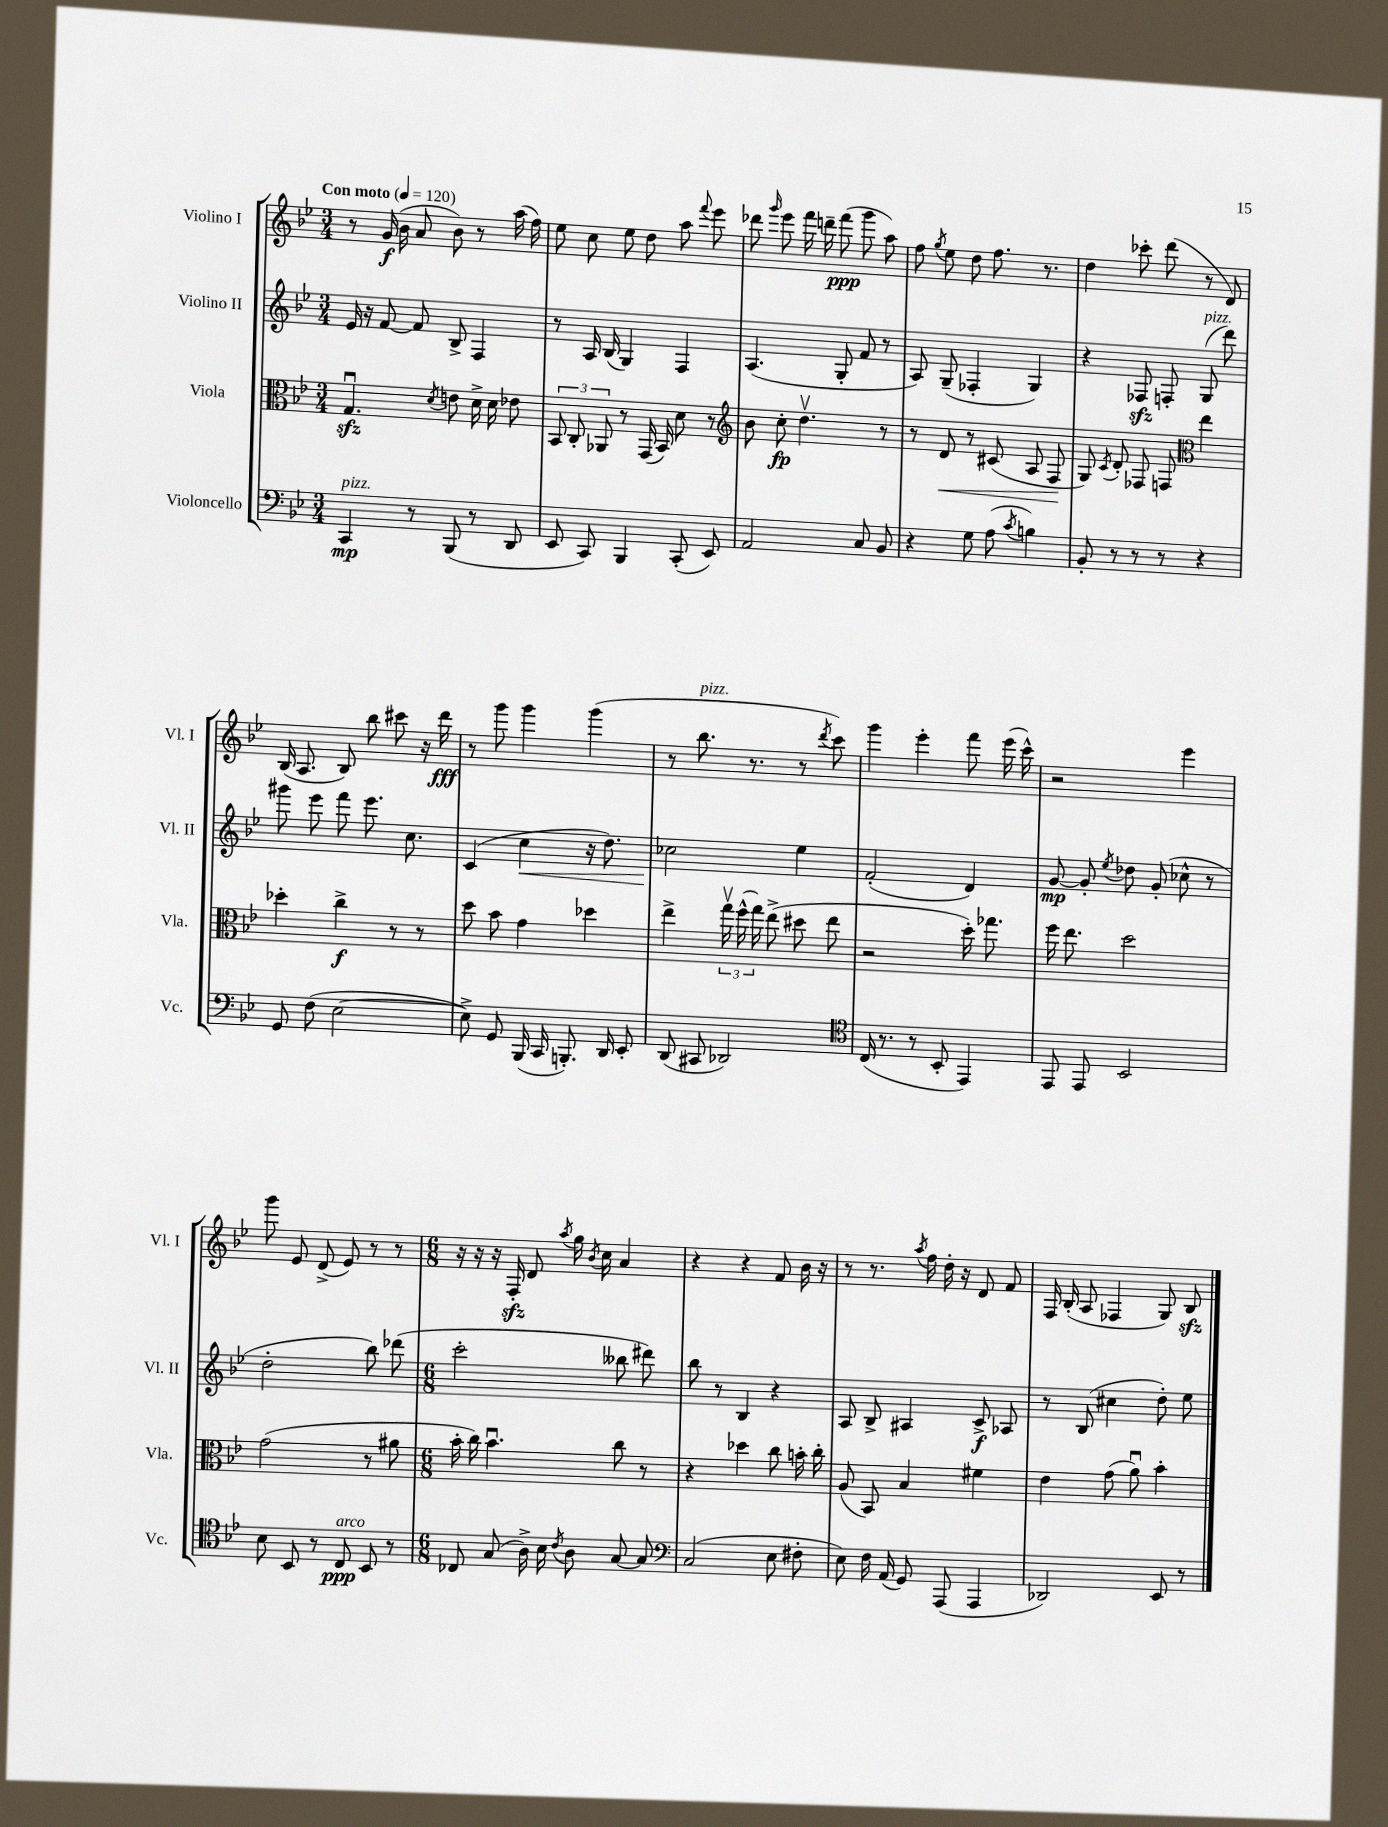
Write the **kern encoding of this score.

**kern	**dynam	**kern	**dynam	**kern	**dynam	**kern	**dynam
*part4	*part4	*part3	*part3	*part2	*part2	*part1	*part1
*staff4	*staff4	*staff3	*staff3	*staff2	*staff2	*staff1	*staff1
*I"Violoncello	*	*I"Viola	*	*I"Violino II	*	*I"Violino I	*
*I'Vc.	*	*I'Vla.	*	*I'Vl. II	*	*I'Vl. I	*
*clefF4	*	*clefC3	*	*clefG2	*	*clefG2	*
*k[b-e-]	*	*k[b-e-]	*	*k[b-e-]	*	*k[b-e-]	*
*M3/4	*	*M3/4	*	*M3/4	*	*M3/4	*
*MM120	*	*MM120	*	*MM120	*	*MM120	*
=1	=1	=1	=1	=1	=1	=1	=1
!	!	!	!	!	!	!LO:TX:a:B:t=Con moto	!
!LO:TX:a:i:t=pizz.	!	!	!	!	!	!	!
4CC/	mp	4.Gzzu/	.	16e-/	.	8r	.
.	.	.	.	16r	.	.	.
.	.	.	.	[8f/	.	(16g/	f
.	.	.	.	.	.	16b-\	.
8r	.	.	.	8f/]	.	8a/	.
.	.	8qd/	.	.	.	.	.
(8BBB-/	.	8en\	.	8B-^/	.	8b-\)	.
8r	.	16d^\	.	4F/	.	8r	.
.	.	16d\	.	.	.	.	.
8DD/	.	8e-X\	.	.	.	(16aa\	.
.	.	.	.	.	.	16ff\)	.
=2	=2	=2	=2	=2	=2	=2	=2
8EE-/	.	12BB-/	.	8r	.	8ee-\	.
.	.	12C'/	.	.	.	.	.
8CC/)	.	.	.	16A/	.	8cc\	.
.	.	12AA-X/	.	.	.	.	.
.	.	.	.	(16B-/	.	.	.
4BBB-/	.	8r	.	4G/)	.	8ee-\	.
.	.	(16GG/	.	.	.	8dd\	.
.	.	16BB-/)	.	.	.	.	.
(8CC'/	.	8d\	.	4F/	.	8aa\	.
.	.	.	.	.	.	8qqfff/	.
8EE-/)	.	8r	.	.	.	8eee-\	.
=3	=3	=3	=3	=3	=3	=3	=3
*	*	*clefG2	*	*	*	*	*
2AA/	.	8b-\	.	(4.A/	.	8ddd-X\	.
.	.	.	.	.	.	16qqggg/	.
.	.	8cc'\	fp	.	.	8eee-\	.
.	.	4.ddv\	.	.	.	16fff\	.
.	.	.	.	.	.	16dddn~\	.
.	.	.	.	8G'/	.	(8fff\	ppp
8C/	.	.	.	8f/	.	8ggg\	.
8BB-/	.	8r	.	8r	.	8aa\)	.
=4	=4	=4	=4	=4	=4	=4	=4
4r	.	8r	.	8A/)	.	8ff\	.
.	.	.	.	.	.	8qgg/	.
!	!	!	!LO:HP:b	!	!	!	!
.	.	8d/	<	(8G~/	.	8ee-\	.
8G\	.	8r	.	4F-X'/	.	8dd\	.
(8A\	.	(8c#X/	.	.	.	8.ff\	.
8qc/	.	.	.	.	.	.	.
4Bn\)	.	8A/	.	4G/)	.	.	.
.	.	.	.	.	.	8.r	.
.	.	8F/	.	.	.	.	.
.	.	.	[	.	.	.	.
=5	=5	=5	=5	=5	=5	=5	=5
8BB-'/	.	8G/)	.	4r	.	4dd\	.
.	.	8qc/	.	.	.	.	.
8r	.	8d'/	.	.	.	.	.
8r	.	8F-X/	.	8F-Xzz/	.	8ccc-X'\	.
8r	.	8Fn/	.	8Fn'/	.	(8ddd\	.
*	*	*clefC3	*	*	*	*	*
!	!	!	!	!LO:TX:a:i:t=pizz.	!	!	!
4r	.	4ee-\	.	(8G/	.	8r	.
.	.	.	.	8ddd\)	.	8d/)	.
!!LO:LB:g=z
=6	=6	=6	=6	=6	=6	=6	=6
8GG/	.	4dd-X'\	.	8ggg#X\	.	(16B-/	.
.	.	.	.	.	.	8.A/	.
(8F\	.	.	.	8eee-\	.	.	.
[2E-\	.	4cc^\	f	8fff\	.	8B-/)	.
.	.	.	.	8.eee-\	.	8bb-\	.
.	.	8r	.	.	.	8ccc#X\	.
.	.	.	.	8.cc\	.	.	.
.	.	8r	.	.	.	16r	.
.	.	.	.	.	.	16ddd\	fff
=7	=7	=7	=7	=7	=7	=7	=7
8E-^\])	.	8dd\	.	(4c/	.	8r	.
8GG/	.	8b-\	.	.	.	8ggg\	.
!	!	!	!	!	!LO:HP:b	!	!
(16BBB-/	.	4g\	.	4cc\	<	4ggg\	.
16CC/	.	.	.	.	.	.	.
8.BBBn'/)	.	.	.	.	.	.	.
.	.	4dd-X\	.	16r	.	(4ggg\	.
16DD/	.	.	.	8.dd\)	.	.	.
8EE-'/	.	.	.	.	.	.	.
=8	=8	=8	=8	=8	=8	=8	=8
(8DD/	.	4ee-^\	.	2cc-X\	.	8r	.
!	!	!	!	!	!	!LO:TX:a:i:t=pizz.	!
8CC#X/	.	.	.	.	.	8.bb-\	.
2DD-X/)	.	24ggv\	.	.	.	.	.
.	.	(24ff^^\	.	.	.	.	.
.	.	.	.	.	.	8.r	.
.	.	24gg\)	.	.	.	.	.
.	.	(8ee-^\	.	.	.	.	.
.	.	8dd#X\	.	4ee-\	[	8r	.
.	.	.	.	.	.	8qddd/	.
.	.	8ee-\	.	.	.	8ccc\)	.
=9	=9	=9	=9	=9	=9	=9	=9
*clefC4	*	*	*	*	*	*	*
(16C/	.	2r	.	(2f'/	.	4ggg\	.
8.r	.	.	.	.	.	.	.
8r	.	.	.	.	.	4eee-'\	.
8BB-'/	.	.	.	.	.	.	.
4EE-/)	.	16dd'\)	.	4d/)	.	8fff\	.
.	.	8.gg-X\	.	.	.	.	.
.	.	.	.	.	.	(16eee-\	.
.	.	.	.	.	.	16ccc^^\)	.
=10	=10	=10	=10	=10	=10	=10	=10
8EE-/	.	16ff\	.	[8g/	mp	2r	.
.	.	8.ee-\	.	.	.	.	.
8EE-/	.	.	.	8g'/]	.	.	.
.	.	.	.	8qee-/	.	.	.
2BB-/	.	2dd\	.	8dd-X\	.	.	.
.	.	.	.	(8g'/	.	.	.
.	.	.	.	8cc-X^^\	.	4eee-\	.
.	.	.	.	8r	.	.	.
!!LO:LB:g=z
=11	=11	=11	=11	=11	=11	=11	=11
8B-\	.	(2g\	.	2dd'\	.	8ggg\	.
8BB-/	.	.	.	.	.	8e-/	.
8r	.	.	.	.	.	(8d^/	.
!LO:TX:a:i:t=arco	!	!	!	!	!	!	!
8C/	ppp	.	.	.	.	8e-/)	.
8BB-/	.	8r	.	8bb-\)	.	8r	.
8r	.	8a#X\	.	(8ddd-X\	.	8r	.
=12	=12	=12	=12	=12	=12	=12	=12
*M6/8	*	*M6/8	*	*M6/8	*	*M6/8	*
8C-X/	.	16b-'\	.	2ccc'\	.	16r	.
.	.	16cc\)	.	.	.	16r	.
(8G/	.	4.b-u\	.	.	.	16r	.
.	.	.	.	.	.	16Fzz'/	.
16A^\)	.	.	.	.	.	8d/	.
16B-\	.	.	.	.	.	.	.
8qc/	.	.	.	.	.	8qaa/	.
8A\	.	.	.	.	.	16gg\	.
.	.	.	.	.	.	8qb-/	.
.	.	.	.	.	.	16cc\	.
[8G/	.	8cc\	.	8bb--X\	.	4a/	.
8G/]	.	8r	.	8ddd#X\)	.	.	.
=13	=13	=13	=13	=13	=13	=13	=13
*clefF4	*	*	*	*	*	*	*
(2C/	.	4r	.	8bb-\	.	4r	.
.	.	.	.	8r	.	.	.
.	.	4dd-X\	.	4B-/	.	4r	.
8E-\	.	8cc\	.	4r	.	8f/	.
8F#X'\	.	16bn'\	.	.	.	16b-\	.
.	.	16cc'\	.	.	.	16r	.
=14	=14	=14	=14	=14	=14	=14	=14
8E-\)	.	(8A/	.	8A/	.	8r	.
16F\	.	8BB-/)	.	8B-^/	.	8.r	.
(16AA/	.	.	.	.	.	.	.
8GG/)	.	4B-/	.	4A#X/	.	.	.
.	.	.	.	.	.	8qaa/	.
.	.	.	.	.	.	16ff\	.
(8AAA/	.	.	.	.	.	16dd'\	.
.	.	.	.	.	.	16r	.
4AAA/	.	4f#X\	.	8c^/	f	8d/	.
.	.	.	.	8A-X/	.	8f/	.
=15	=15	=15	=15	=15	=15	=15	=15
2DD-X/)	.	4e-\	.	8r	.	16F/	.
.	.	.	.	.	.	(16B-'/	.
.	.	.	.	(8B-/	.	8A/	.
.	.	(8g\	.	4cc#X\	.	4F-X/	.
.	.	8au\)	.	.	.	.	.
8EE-/	.	4b-'\	.	8dd'\)	.	8G/)	.
8r	.	.	.	8ee-\	.	8B-zz/	.
==	==	==	==	==	==	==	==
*-	*-	*-	*-	*-	*-	*-	*-
